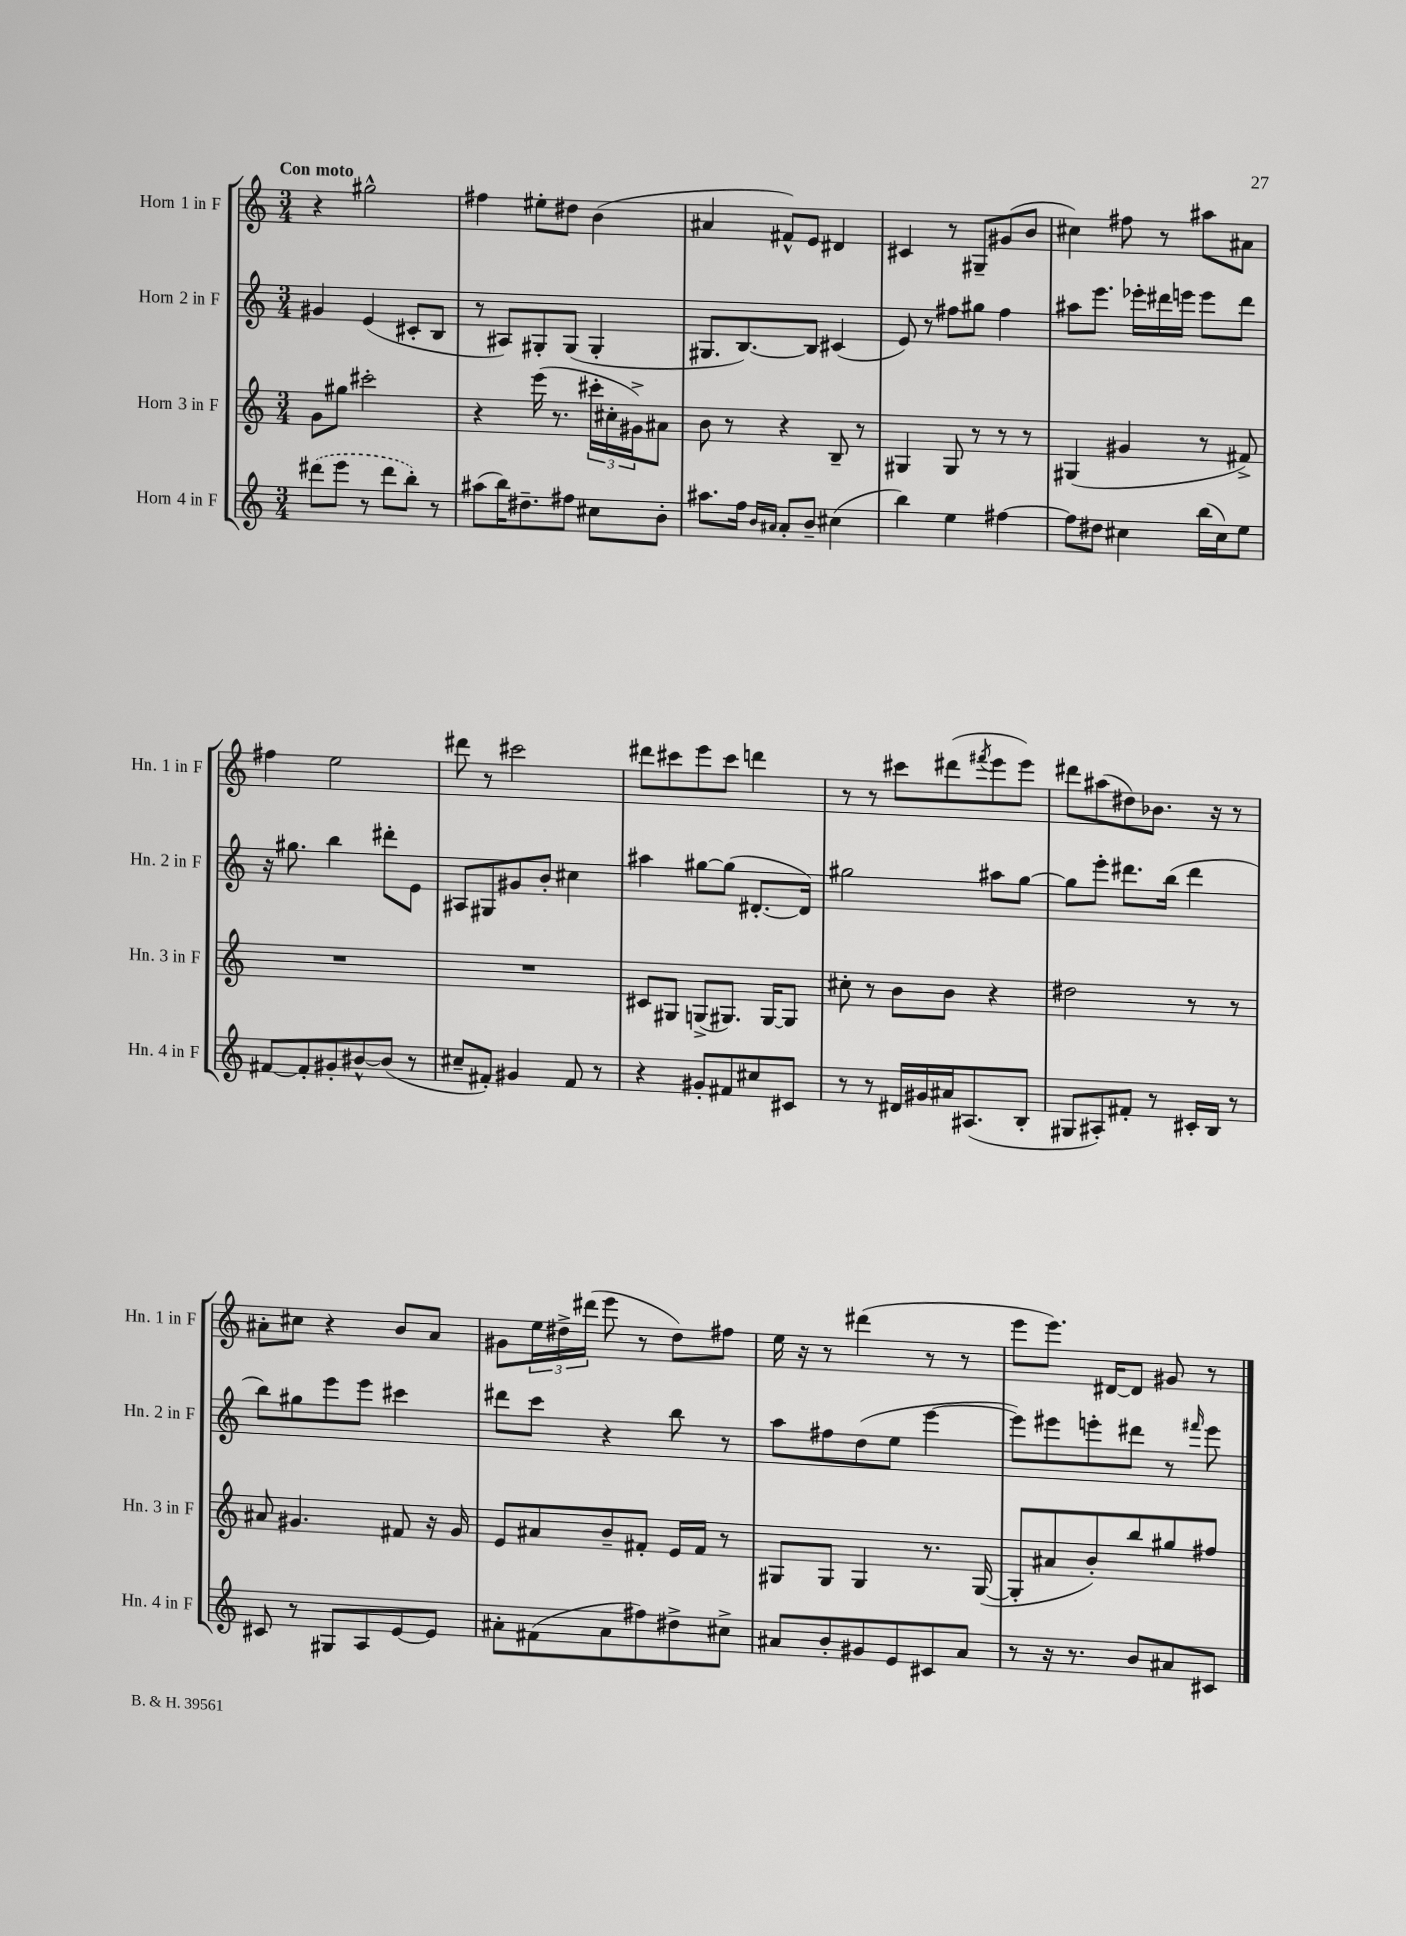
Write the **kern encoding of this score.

**kern	**kern	**kern	**kern
*staff4	*staff3	*staff2	*staff1
*clefG2	*clefG2	*clefG2	*clefG2
*k[]	*k[]	*k[]	*k[]
*M3/4	*M3/4	*M3/4	*M3/4
(8ddd#	8g	4g#	4r
8eee	8gg#	.	.
8r	2ccc#'	(4e	2gg#^^
8ddd#	.	.	.
8bb')	.	8c#'	.
8r	.	8B	.
=	=	=	=
(8aa#	4r	8r	4ff#
16bb)	.	8A#)	.
8.dd#~	.	.	.
.	(16eee	8G#'	8ee#'
.	8.r	.	.
8ff#	.	(8G#	8dd#
8cc#	24ccc#'	4G#'	(4b
.	24cc#'	.	.
.	24g#^)	.	.
8b'	8a#	.	.
=	=	=	=
8.aa#	8b	8.G#	4a#
.	8r	.	.
16ff	.	[8.B)	.
16qqb	.	.	.
16qqa#	.	.	.
8a#'	4r	.	8f#^^)
8b~	.	8B]	8e
(4cc#	8B~	(4c#	4d#
.	8r	.	.
=	=	=	=
4bb)	4G#	8e)	4c#
.	.	8r	.
4ee	8G#	8ff#	8r
.	8r	8gg#	8G#~
[4ff#	8r	4ff#	(8g#
.	8r	.	8b
=	=	=	=
8ff#]	(4G#	8aa#	4cc#)
8dd#	.	8.eee	.
4cc#	4g#	.	8ff#
.	.	16eee-'	.
.	.	16ddd#	8r
.	.	16eee	.
(16bb	8r	8eee	8aa#
16cc#)	.	.	.
8ee	8f#^)	8ddd#	8a#
=	=	=	=
[8f#	2.r	16r	4ff#
.	.	8.gg#	.
8f#']	.	.	.
8g#'	.	4bb	2ee
[8b#^^	.	.	.
(8b#]	.	8ddd#'	.
8r	.	8e	.
=	=	=	=
8cc#~	2.r	8A#	8ddd#
8f#')	.	8G#	8r
4g#	.	8g#	2ccc#
.	.	8b'	.
8f#	.	4cc#	.
8r	.	.	.
=	=	=	=
4r	8c#	4aa#	8ddd#
.	8G#	.	8ccc#
8g#'	(8G^	[8gg#	8eee
8f#	8.G#)	(8gg#]	8ccc#
8cc#	.	[8.d#'	4ddd
.	[16G#	.	.
8c#	8G#]	.	.
.	.	16d#])	.
=	=	=	=
8r	8cc#'	2gg#	8r
8r	8r	.	8r
16d#	8b	.	8ccc#
16g#	.	.	.
16a#	8b	.	(8ddd#
(8.A#	.	.	.
.	.	.	8qfff#
.	4r	8aa#	8eee
8B'	.	[8gg#	8eee)
=	=	=	=
8G#	2dd#	8gg#]	8ddd#
8A#')	.	8eee'	(8aa#
8f#'	.	8.ddd#	8dd#)
8r	.	.	8.b-
.	.	(16bb	.
16c#'	8r	4ddd#	.
16B	.	.	16r
8r	8r	.	8r
=	=	=	=
8c#	8a#	8bb)	8a#'
8r	4.g#	8gg#	8cc#
8G#	.	8eee	4r
8A	.	8eee	.
[8e	8f#	4ccc#	8b
8e]	16r	.	8a#
.	16g#	.	.
=	=	=	=
8a#'	8e	8ddd#	8g#
(8f#	8a#	8ccc	24ee
.	.	.	24dd#^
.	.	.	(24ddd#
8a#	8b~	4r	8eee
8ff#)	8f#'	.	8r
8dd#^	16e	8bb	8dd#)
.	16f#	.	.
8cc#^	8r	8r	8ff#
=	=	=	=
8a#	8G#	8aa	16ee
.	.	.	16r
8b'	8G#	8ff#	8r
8g#	4G#	(8dd	(4ddd#
8e	.	8ee	.
8c#	8.r	[4eee	8r
8a#	.	.	8r
.	([16G#	.	.
=	=	=	=
8r	8G#']	8eee])	8eee
16r	8a#	8eee#	8.eee)
8.r	.	.	.
.	8b')	8eee'	.
.	.	.	[16d#
8b	8bb	8ddd#	8d#]
8a#	8gg#	8r	8g#
.	.	16qqfff#	.
8c#	8ff#	8eee	8r
==	==	==	==
*-	*-	*-	*-
